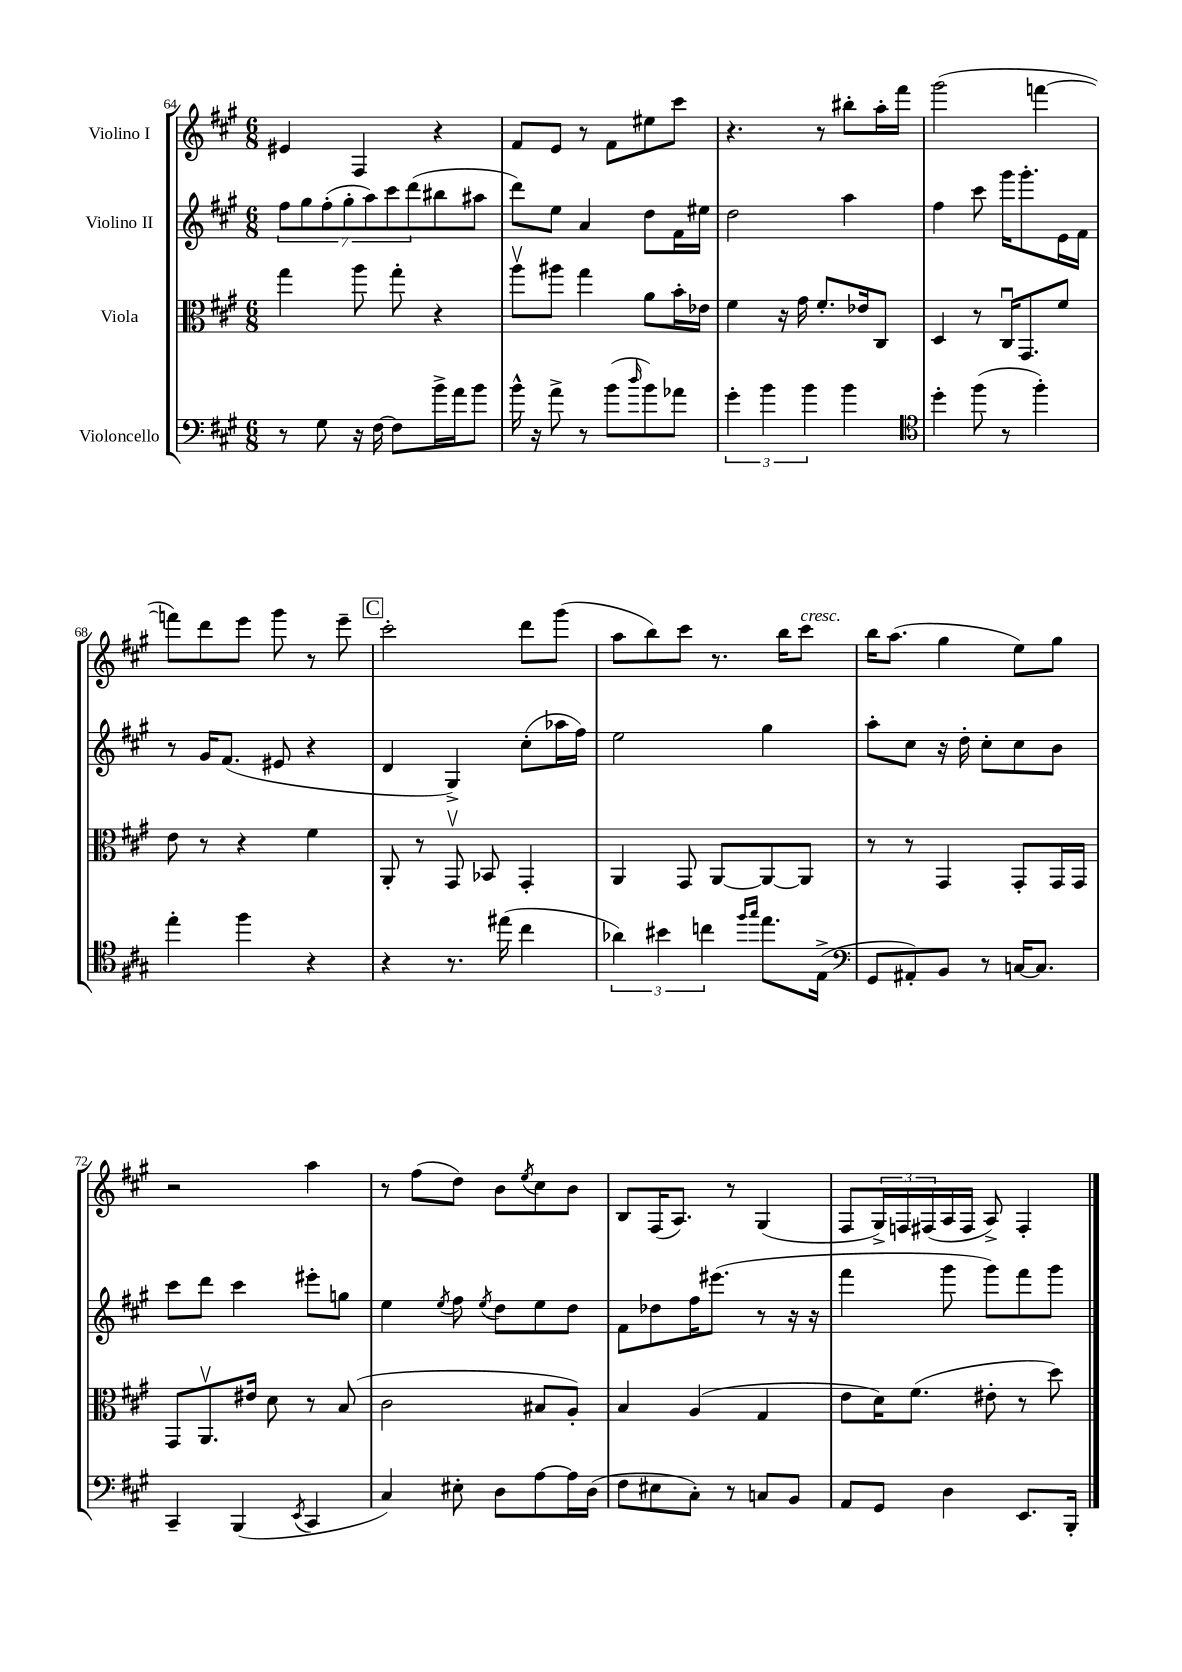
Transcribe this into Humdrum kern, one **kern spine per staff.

**kern	**kern	**kern	**kern
*part4	*part3	*part2	*part1
*staff4	*staff3	*staff2	*staff1
*I"Violoncello	*I"Viola	*I"Violino II	*I"Violino I
*clefF4	*clefC3	*clefG2	*clefG2
*k[f#c#g#]	*k[f#c#g#]	*k[f#c#g#]	*k[f#c#g#]
*M6/8	*M6/8	*M6/8	*M6/8
=64	=64	=64	=64
8r	4gg#\	14ff#\L	4e#X/
.	.	14gg#\	.
8G#\	.	.	.
.	.	(14ff#'\	.
.	.	14gg#'\	.
16r	8aa\	.	4F#/
.	.	14aa\)	.
[16F#\	.	.	.
.	.	14ccc#\	.
8F#\L]	8gg#'\	.	.
.	.	(14ddd\	.
16b^\L	4r	8bb#X\	4r
16a\J	.	.	.
8b\J	.	8aa#X\J	.
=65	=65	=65	=65
16b^^\	8aav\L	8ddd\L)	8f#/L
16r	.	.	.
8a^\	8aa#X\J	8ee\J	8e/J
8r	4gg#\	4a/	8r
(8b\L	.	.	8f#\L
16qqdd/	.	.	.
8b\)	8a\L	8dd\L	8ee#X\
8a-X\J	16b'\L	16f#\L	8ccc#\J
.	16e-X\JJ	16ee#X\JJ	.
=66	=66	=66	=66
6g#'\	4f#\	2dd\	4.r
6b\	.	.	.
.	16r	.	.
.	16g#\	.	.
6b\	.	.	.
.	8.f#'/L	.	8r
4b\	.	4aa\	8bb#X'\L
.	16e-X/k	.	.
.	8C#/J	.	16aa'\L
.	.	.	16fff#\JJ
=67	=67	=67	=67
*clefC4	*	*	*
4dd'\	4D/	4ff#\	(2ggg#\
(8ff#\	8r	8ccc#\	.
8r	16C#u/KL	16ggg#\KL	.
.	8.GG#/	8.ggg#'\	.
4ff#'\)	.	.	[4fffn\
.	8f#/J	16e\L	.
.	.	16f#\JJ	.
!!LO:LB:g=z
=68	=68	=68	=68
4ee'\	8e\	8r	8fffn\L])
.	8r	16g#/KL	8ddd\
.	.	(8.f#/J	.
4ff#\	4r	.	8eee\J
.	.	8e#X/	8ggg#\
4r	4f#\	4r	8r
.	.	.	8eee~\
!!LO:REH:place=s1:t=C
=69	=69	=69	=69
4r	8AA'/	4d/	2ccc#'\
.	8r	.	.
8.r	8GG#v/	4G#^/)	.
.	8BB-X/	.	.
(16ee#X\	.	.	.
4cc#\	4GG#'/	(8cc#'\L	8ddd\L
.	.	16aa-X\L	(8ggg#\J
.	.	16ff#\JJ)	.
=70	=70	=70	=70
6a-X\)	4AA/	2ee\	8aa\L
.	.	.	8bb\)
6b#X\	.	.	.
.	8GG#/	.	8ccc#\J
6ccn\	.	.	.
.	[8AA/L	.	8.r
16qqff#/LL	.	.	.
16qqgg#/JJ	.	.	.
8.ee\L	8AA/_	4gg#\	.
.	.	.	16bb\KL
!	!	!	!LO:TX:a:i:t=cresc.
.	8AA/J]	.	8ccc#\J
(16E^\Jk	.	.	.
=71	=71	=71	=71
*clefF4	*	*	*
8GG#/L	8r	8aa'\L	16bb\KL
.	.	.	(8.aa\J
8AA#X'/)	8r	8cc#\J	.
8BB/J	4GG#/	16r	4gg#\
.	.	16dd'\	.
8r	.	8cc#'\L	.
[16Cn/KL	8GG#'/L	8cc#\	8ee\L)
8.C/J]	.	.	.
.	16GG#/L	8b\J	8gg#\J
.	16GG#/JJ	.	.
!!LO:LB:g=z
=72	=72	=72	=72
4CC#~/	8GG#/L	8ccc#\L	2r
.	8.AAv/	8ddd\J	.
(4BBB/	.	4ccc#\	.
.	16e#X/Jk	.	.
.	8d\	.	.
8qEE/	.	.	.
4CC#/	8r	8eee#X'\L	4aa\
.	(8B/	8ggn\J	.
=73	=73	=73	=73
4C#/)	2c#\	4ee\	8r
.	.	.	(8ff#\L
.	.	8qee/	.
8E#X'\	.	8ff#\	8dd\J)
.	.	8qee/	.
8D\L	.	8dd\L	8b\L
.	.	.	8qee/
[8A\	8B#X/L	8ee\	8cc#\
16A\L]	8A'/J)	8dd\J	8b\J
(16D\JJ	.	.	.
=74	=74	=74	=74
8F#\L	4B/	8f#\L	8B/L
8E#X\	.	8dd-X\	(16F#/K
.	.	.	8.A/J)
8C#'\J)	(4A/	16ff#\K	.
.	.	(8.eee#X\J	.
8r	.	.	8r
8Cn/L	4G#/	8r	(4G#/
8BB/J	.	16r	.
.	.	16r	.
=75	=75	=75	=75
8AA/L	8e\L	4fff#\	8F#/L
8GG#/J	16d\K)	.	24G#^/L)
.	.	.	24Fn/
.	(8.f#\J	.	.
.	.	.	(24F#X/
4D\	.	8ggg#\	16A/
.	.	.	16F#/JJ
.	8e#X'\	8ggg#\L)	8A^/)
8.EE/L	8r	8fff#\	4F#'/
.	8dd\)	8ggg#\J	.
16BBB'/Jk	.	.	.
==	==	==	==
*-	*-	*-	*-
